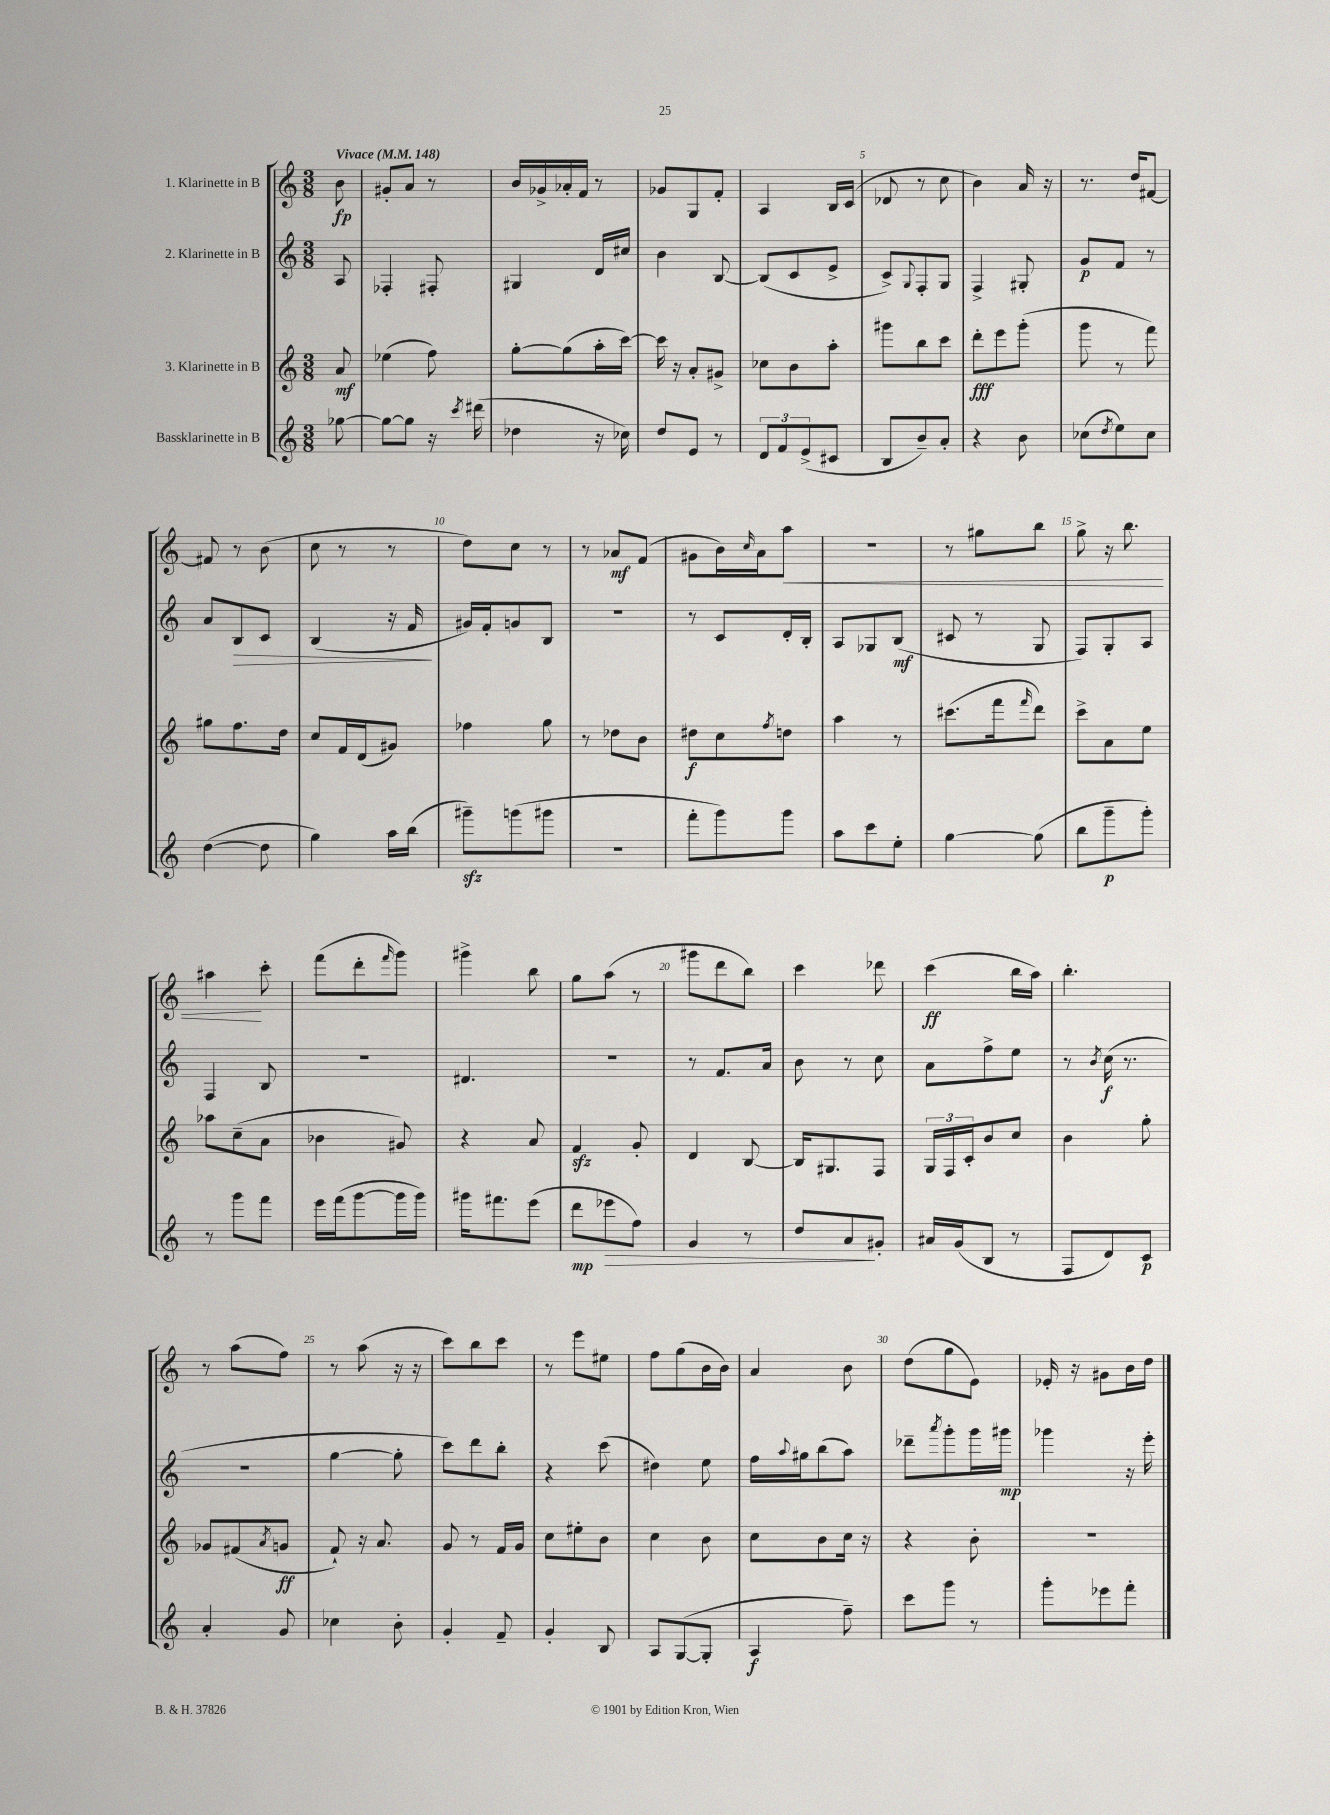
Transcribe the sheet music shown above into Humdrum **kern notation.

**kern	**kern	**kern	**kern
*staff4	*staff3	*staff2	*staff1
*clefG2	*clefG2	*clefG2	*clefG2
*k[]	*k[]	*k[]	*k[]
*M3/8	*M3/8	*M3/8	*M3/8
*MM148	*MM148	*MM148	*MM148
[8gg-	8a	8A	8b
=	=	=	=
8gg-_	(4ee-	4F-'	8g#'
8gg-]	.	.	8a
16r	8ff)	8F#'	8r
8qccc	.	.	.
(16ddd#	.	.	.
=	=	=	=
4dd-	[8gg'	4G#	16b
.	.	.	16g-^
.	(8gg]	.	16a-'
.	.	.	16f
16r	16aa'	16d	8r
16cc-)	[16ccc)	16cc#	.
=	=	=	=
8dd	16ccc]	4b	8g-
.	16r	.	.
8e	8a'	.	8G
8r	8g#^	[8B	8f'
=	=	=	=
12d	8cc-	(8B]	4A
12f	.	.	.
.	8b	8c	.
(12e^	.	.	.
8c#	8aa'	8e^	16B
.	.	.	(16c
=	=	=	=
8B	8ggg#	8c^)	8d-
.	.	8qqG	.
8b~)	8bb	8F'	8r
8a'	8ccc	8G	8cc
=	=	=	=
4r	8ddd'	4F^	4b)
.	8eee	.	.
8b	(8ggg'	8G#'	16a
.	.	.	16r
=	=	=	=
(8cc-	8ggg	8g	8.r
8qdd	.	.	.
8ee)	8r	8f	.
.	.	.	16dd
8cc-	8fff)	8r	[8f#
=	=	=	=
([4dd	8gg#	8a	8f#]
.	8.ff	8B	8r
8dd]	.	8c	(8b
.	16dd	.	.
=	=	=	=
4gg)	8cc	(4B	8cc
.	16f	.	8r
.	(16d	.	.
16aa	8g#)	16r	8r
(16bb	.	16f	.
=	=	=	=
8ggg#~)	4ff-	16g#)	8dd)
.	.	16f'	.
(8ggg	.	8g	8cc
8ggg#	8gg	8B	8r
=	=	=	=
4.r	8r	4.r	8r
.	8dd-	.	8a-
.	8b	.	(8f
=	=	=	=
8fff'	8dd#	8r	8g#
8ggg)	8cc	8c	16b)
.	.	.	16qqcc
.	.	.	16a
.	8qff	.	.
8ggg	8dd	16d'	8aa
.	.	16B'	.
=	=	=	=
8aa	4aa	8A	4.r
8ccc	.	8G-	.
8ee'	8r	(8B	.
=	=	=	=
[4gg	(8.ccc#	8c#	8r
.	.	8r	8gg#
.	16fff	.	.
.	16qqfff	.	.
(8gg]	8ddd)	8G	8bb
=	=	=	=
8bb	8ccc^	8F)	8gg^
8ggg~	8a	8G'	16r
.	.	.	8.bb
8ggg')	8ee	8A	.
=	=	=	=
8r	8aa-	4F	4aa#
8ggg	(8cc~	.	.
8fff	8a	8B	8ccc'
=	=	=	=
16eee	4b-	4.r	(8fff
(16fff	.	.	.
[8ggg	.	.	8ddd'
.	.	.	16qqfff
16ggg]	8g#)	.	8ggg)
16ggg)	.	.	.
=	=	=	=
16ggg#	4r	4.d#	4ggg#^
8.fff#	.	.	.
(8eee	8a	.	8bb
=	=	=	=
8ddd	4f	4.r	8gg
8eee-	.	.	(8aa
8ff)	8g'	.	8r
=	=	=	=
4g	4d	8r	8ggg#
.	.	8.f	8ddd
8r	[8B	.	8bb)
.	.	16a	.
=	=	=	=
8dd	16B]	8b	4ccc
.	8.G#	.	.
8a	.	8r	.
8g#'	8F	8cc	8ddd-
=	=	=	=
16a#	24G	8a	(4ccc
.	24F	.	.
(16g	.	.	.
.	24c'	.	.
8B	8b	8ff^	.
8r	8cc	8ee	16bb
.	.	.	16aa)
=	=	=	=
8F	4b	8r	4.bb'
.	.	8qb	.
8d)	.	(16cc	.
.	.	8.r	.
8c	8gg'	.	.
=	=	=	=
4a'	8g-	4.r	8r
.	(8f#	.	(8aa
.	8qa	.	.
8g	8g	.	8ff)
=	=	=	=
4cc-	8f`)	[4gg	8r
.	16r	.	(8aa
.	8.a	.	.
8b'	.	8gg']	16r
.	.	.	16r
=	=	=	=
4g'	8g	8ccc)	8ccc)
.	8r	8ddd	8bb
8f~	16f	8bb'	8ccc
.	16g	.	.
=	=	=	=
4g'	8cc	4r	8r
.	8ee#'	.	8eee
8B	8b	(8ccc	8ee#
=	=	=	=
8A	4cc	4dd#)	8ff
([8G	.	.	(8gg
8G']	8b	8ee	16b
.	.	.	16b)
=	=	=	=
4A	8cc	16ff	4a
.	.	8qqaa	.
.	.	16gg#	.
.	8b	(8bb	.
8ff~)	16cc	8aa)	8b
.	16r	.	.
=	=	=	=
8ccc	4r	8ddd-~	(8dd
.	.	8qaaa	.
8ggg	.	8ggg'	8gg
8r	8b'	16ggg	8e)
.	.	16ggg#	.
=	=	=	=
8ggg'	4.r	4ggg-	16e-'
.	.	.	16r
8eee-	.	.	8g#
8fff'	.	16r	16b
.	.	16eee'	16dd
==	==	==	==
*-	*-	*-	*-
